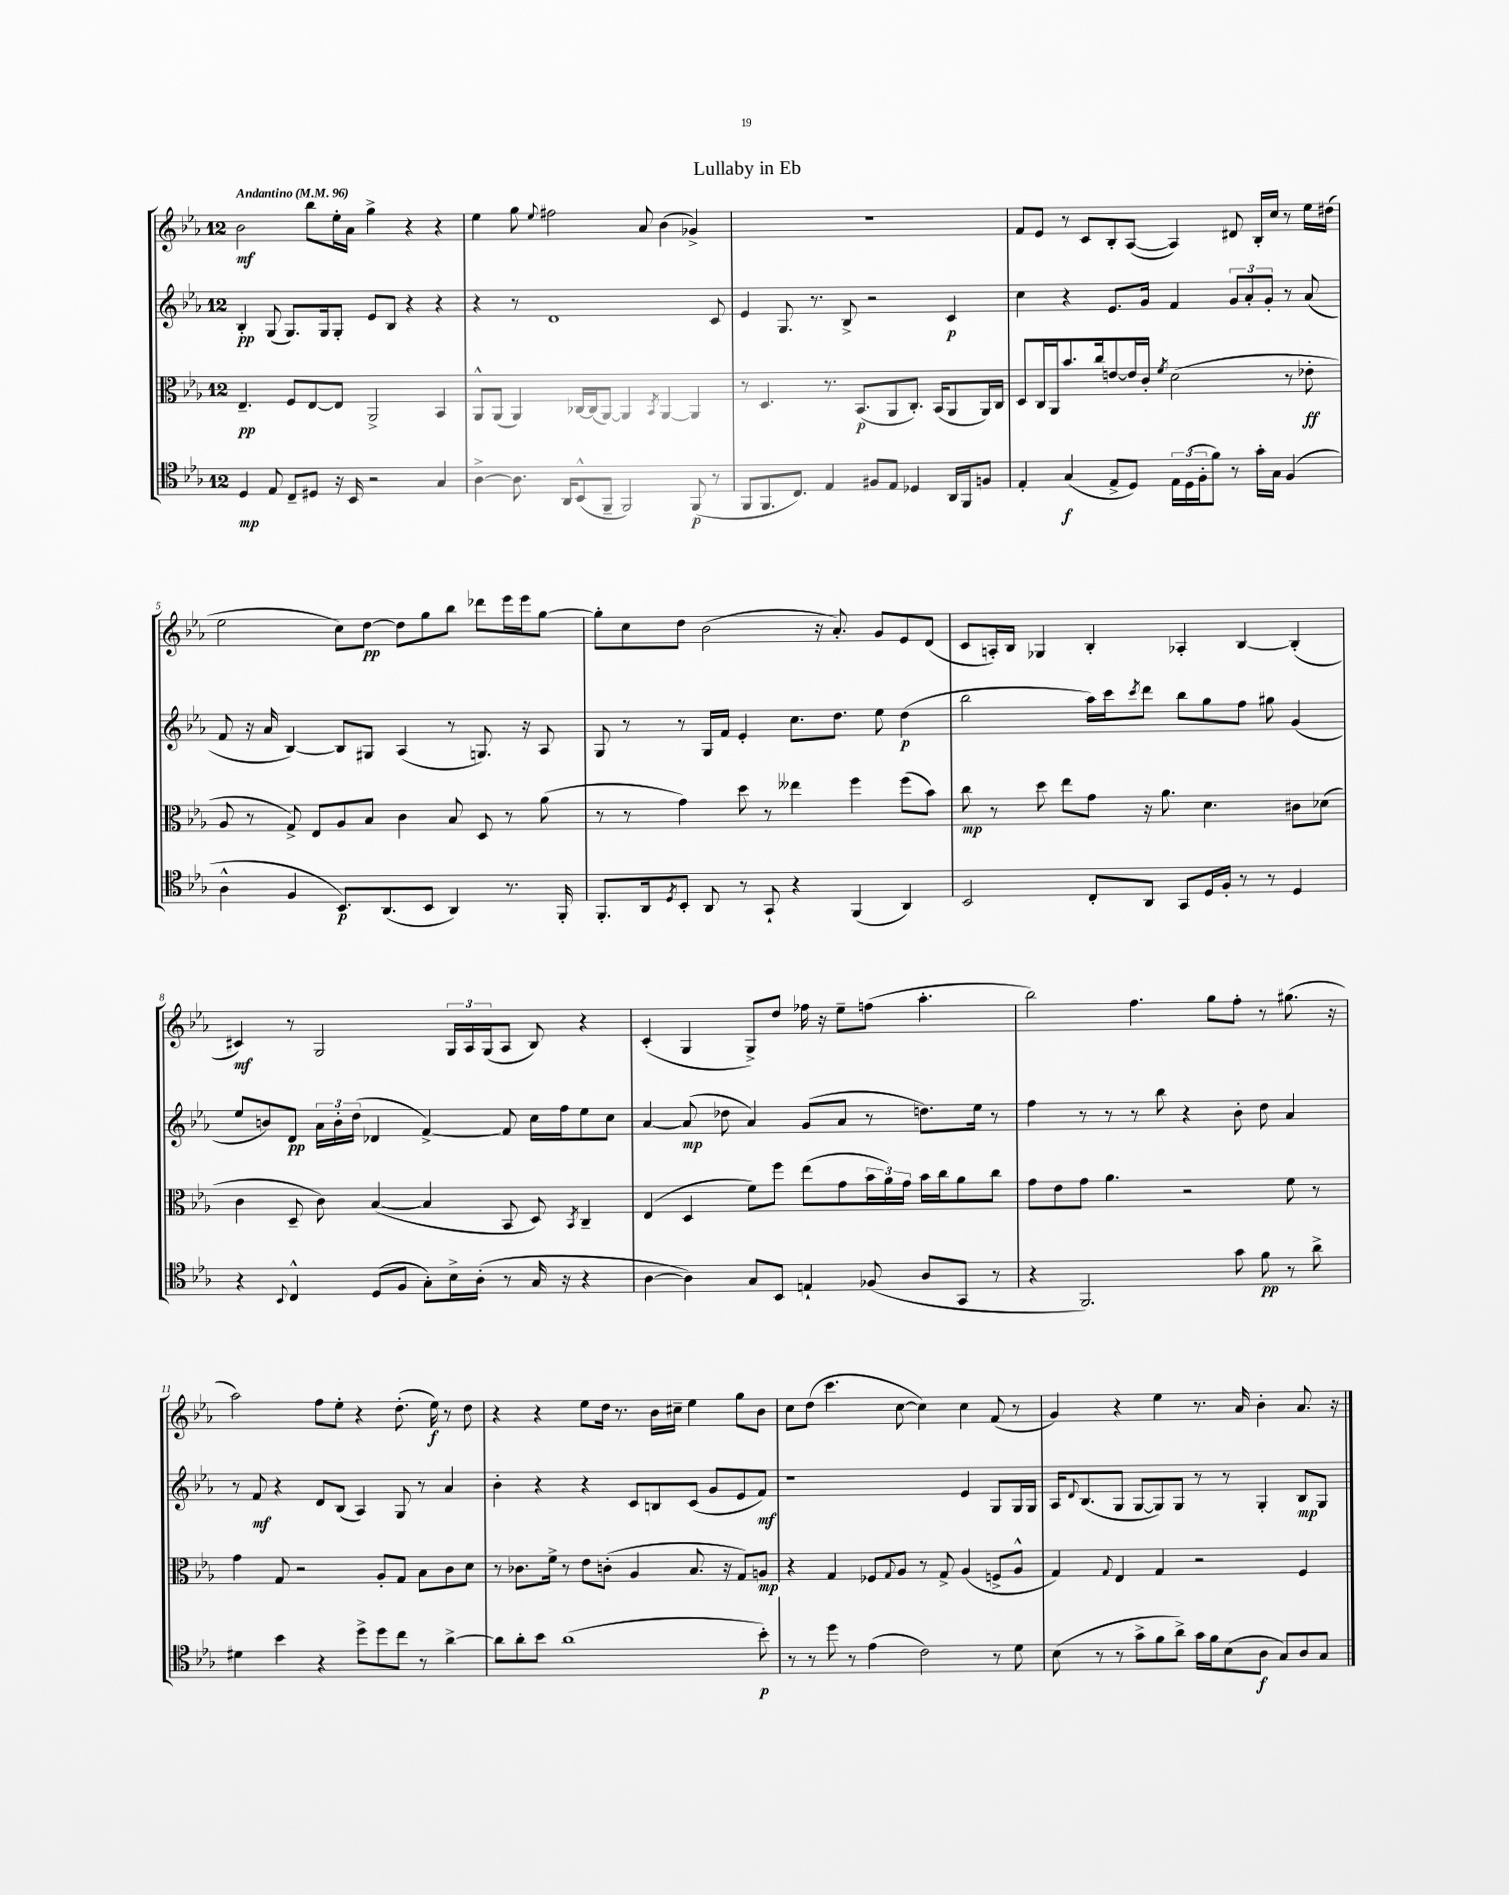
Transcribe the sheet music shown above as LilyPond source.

\header { title = "Lullaby in Eb" }
<<
\new StaffGroup <<
\new Staff = "s0" {
    \clef treble \key ees \major \once \override Staff.TimeSignature.style = #'single-digit \time 12/8 \tempo "Andantino" 4 = 96
    bes'2\mf bes''8 ees''16-. aes'16 g''4-> r4 r4 |
    ees''4 g''8 \appoggiatura { ees''8 } fis''2 aes'8 bes'4( ges'4->) |
    R1. |
    f'8 ees'8 r8 c'8 bes8-. aes8~( aes4) dis'8 bes16-. c''16 r8 ees''16 dis''16( |
    ees''2 c''8) d''8~\pp d''8 g''8 bes''8 des'''8 ees'''16 ees'''16 g''8~ |
    g''8-. c''8 d''8 bes'2( r16 aes'8.-.) g'8 ees'8 d'8( |
    c'8 a16-.) bes16 ges4 bes4-. aes4-. bes4~ bes4-.( |
    cis'4\mf) r8 g2 \tuplet 3/2 { g16 aes16 g16( } aes8 bes8) r4 |
    c'4-.( g4 g8->) d''8 fes''16 r16 ees''8-- f''8( aes''4.-. |
    bes''2) f''4. g''8 f''8-. r8 gis''8.( r16 |
    aes''2) f''8 ees''8-. r4 d''8.-.( ees''16\f) r8 d''8 |
    r4 r4 ees''8 d''16 r8. bes'16 cis''16-- ees''4 g''8 bes'8 |
    c''8 d''8( c'''4. c''8~ c''4) c''4 f'8( r8 |
    g'4) r4 ees''4 r8. aes'16 bes'4-. aes'8. r16 \bar "|." |
}
\new Staff = "s1" {
    \clef treble \key ees \major \once \override Staff.TimeSignature.style = #'single-digit \time 12/8
    bes4-.\pp g8( g8.) g16 g8-. ees'8 bes8 r4 r4 |
    r4 r8 d'1 c'8 |
    ees'4 g8. r8. bes8-> r2 c'4\p |
    c''4 r4 ees'8. g'16 f'4 \tuplet 3/2 { g'8 aes'8-. g'8-. } r8 aes'8( |
    f'8 r16 aes'16 bes4~) bes8 gis8 aes4( r8 g8.) r16 aes8 |
    g8 r8 r8 g16 f'16 ees'4-. c''8. d''8. ees''8 d''4\p( |
    bes''2 aes''16) c'''16 \acciaccatura { c'''8 } d'''8 bes''8 g''8 f''8 gis''8 g'4( |
    ees''8 b'8) d'8\pp \tuplet 3/2 { aes'16 b'16-. d''16( } des'4 f'4~->) f'8 c''16 f''16 ees''8 c''8 |
    aes'4~ aes'8\mp( des''8 aes'4) g'8( aes'8 r8 d''8.) ees''16 r8 |
    f''4 r8 r8 r8 bes''8 r4 bes'8-. d''8 aes'4 |
    r8 f'8\mf r4 d'8 bes8( aes4) g8 r8 aes'4 |
    bes'4-. r4 r4 c'8 b8 c'8( g'8 ees'8 f'8\mf) |
    r1 ees'4 g8 g16 g16 |
    aes16 \appoggiatura { d'8 } bes8.( g8 g8~ g8) g8 r8 r8 g4-. bes8\mp g8 \bar "|." |
}
\new Staff = "s2" {
    \clef alto \key ees \major \once \override Staff.TimeSignature.style = #'single-digit \time 12/8
    ees4.--\pp f8 ees8~ ees8 aes,2-> bes,4 |
    aes,8-^ aes,8( aes,4) ces16~ ces16( aes,8~) aes,4 \acciaccatura { bes,8 } aes,4~ aes,4 |
    r8 d4. r8. bes,8.\p( aes,8 c8.-.) bes,16( aes,8 aes,16) c16 |
    d8 c16 aes,16 bes'8. c''16 e'8~ e'16 c'16-. \acciaccatura { f'8 } d'2( r8 ees'8-.\ff |
    aes8 r8 g8->) ees8 aes8 bes8 c'4 bes8 d8 r8 aes'8( |
    r8 r8 g'4) d''8 r8 eeses''4 f''4 f''8( bes'8) |
    c''8\mp r8 d''8 ees''8 g'8 r16 aes'8. d'4. cis'8 des'8( |
    c'4 d8-- c'8) bes4~( bes4 bes,8 d8) \acciaccatura { bes,8 } c4-- |
    ees4( d4 f'8) f''8 ees''8( g'8 \tuplet 3/2 { bes'16 aes'16) g'16 } bes'16 c''16 aes'8 c''8 |
    g'8 ees'8 g'8 aes'4. r2 f'8 r8 |
    g'4 g8 r2 aes8-. g8 bes8 c'8 d'8 |
    r8 ces'8. f'16-> r8 ees'8 c'8-.( aes4 bes8. r16 g8) a8\mp |
    r4 g4 fes8 \appoggiatura { g8 } aes8 r8 g8-> aes4( f8-> aes8-^ |
    g4) \appoggiatura { g8 } ees4 g4 r2 f4 \bar "|." |
}
\new Staff = "s3" {
    \clef tenor \key ees \major \once \override Staff.TimeSignature.style = #'single-digit \time 12/8
    d4\mp ees8 c8-- dis8 r16 bes,16 r2 g4 |
    aes4~-> aes8. aes,16 bes,8-^( f,8-- f,2) f,8\p( r8 |
    f,8 f,8. c8.) ees4 fis8 ees8 des4 aes,16 f,16 f8 |
    ees4-. g4\f( ees8-> d8) \tuplet 3/2 { ees16 d16( f16-. } f'8) r8 g'16-. g16 f4( |
    aes4-^ f4 bes,8.\p) aes,8.( bes,8 aes,4) r8. f,16-. |
    f,8.-. aes,16 \acciaccatura { d8 } bes,8-. aes,8 r8 g,8-! r4 f,4( aes,4) |
    bes,2 c8-. aes,8 g,8 d16 f16-. r8 r8 d4 |
    r4 \appoggiatura { bes,8 } c4-^ d8( f8 g8-.) bes16-> aes16-.( r8 g16 r16 r4 |
    aes4~ aes4) g8 bes,8 e4-! fes8( aes8 g,8 r8 |
    r4 f,2.) g'8 f'8\pp r8 aes'8-> |
    dis'4 bes'4 r4 d''8-> d''8 c''8 r8 aes'4~-> |
    aes'8 aes'8-. bes'8 aes'1( bes'8-.\p) |
    r8 r8 d''8 r8 ees'4( c'2) r8 d'8 |
    bes8( r8 r8 g'8-> f'8 aes'8->) g'16 f'16 bes8( aes8\f g8) aes8 g8 \bar "|." |
}
>>
>>
